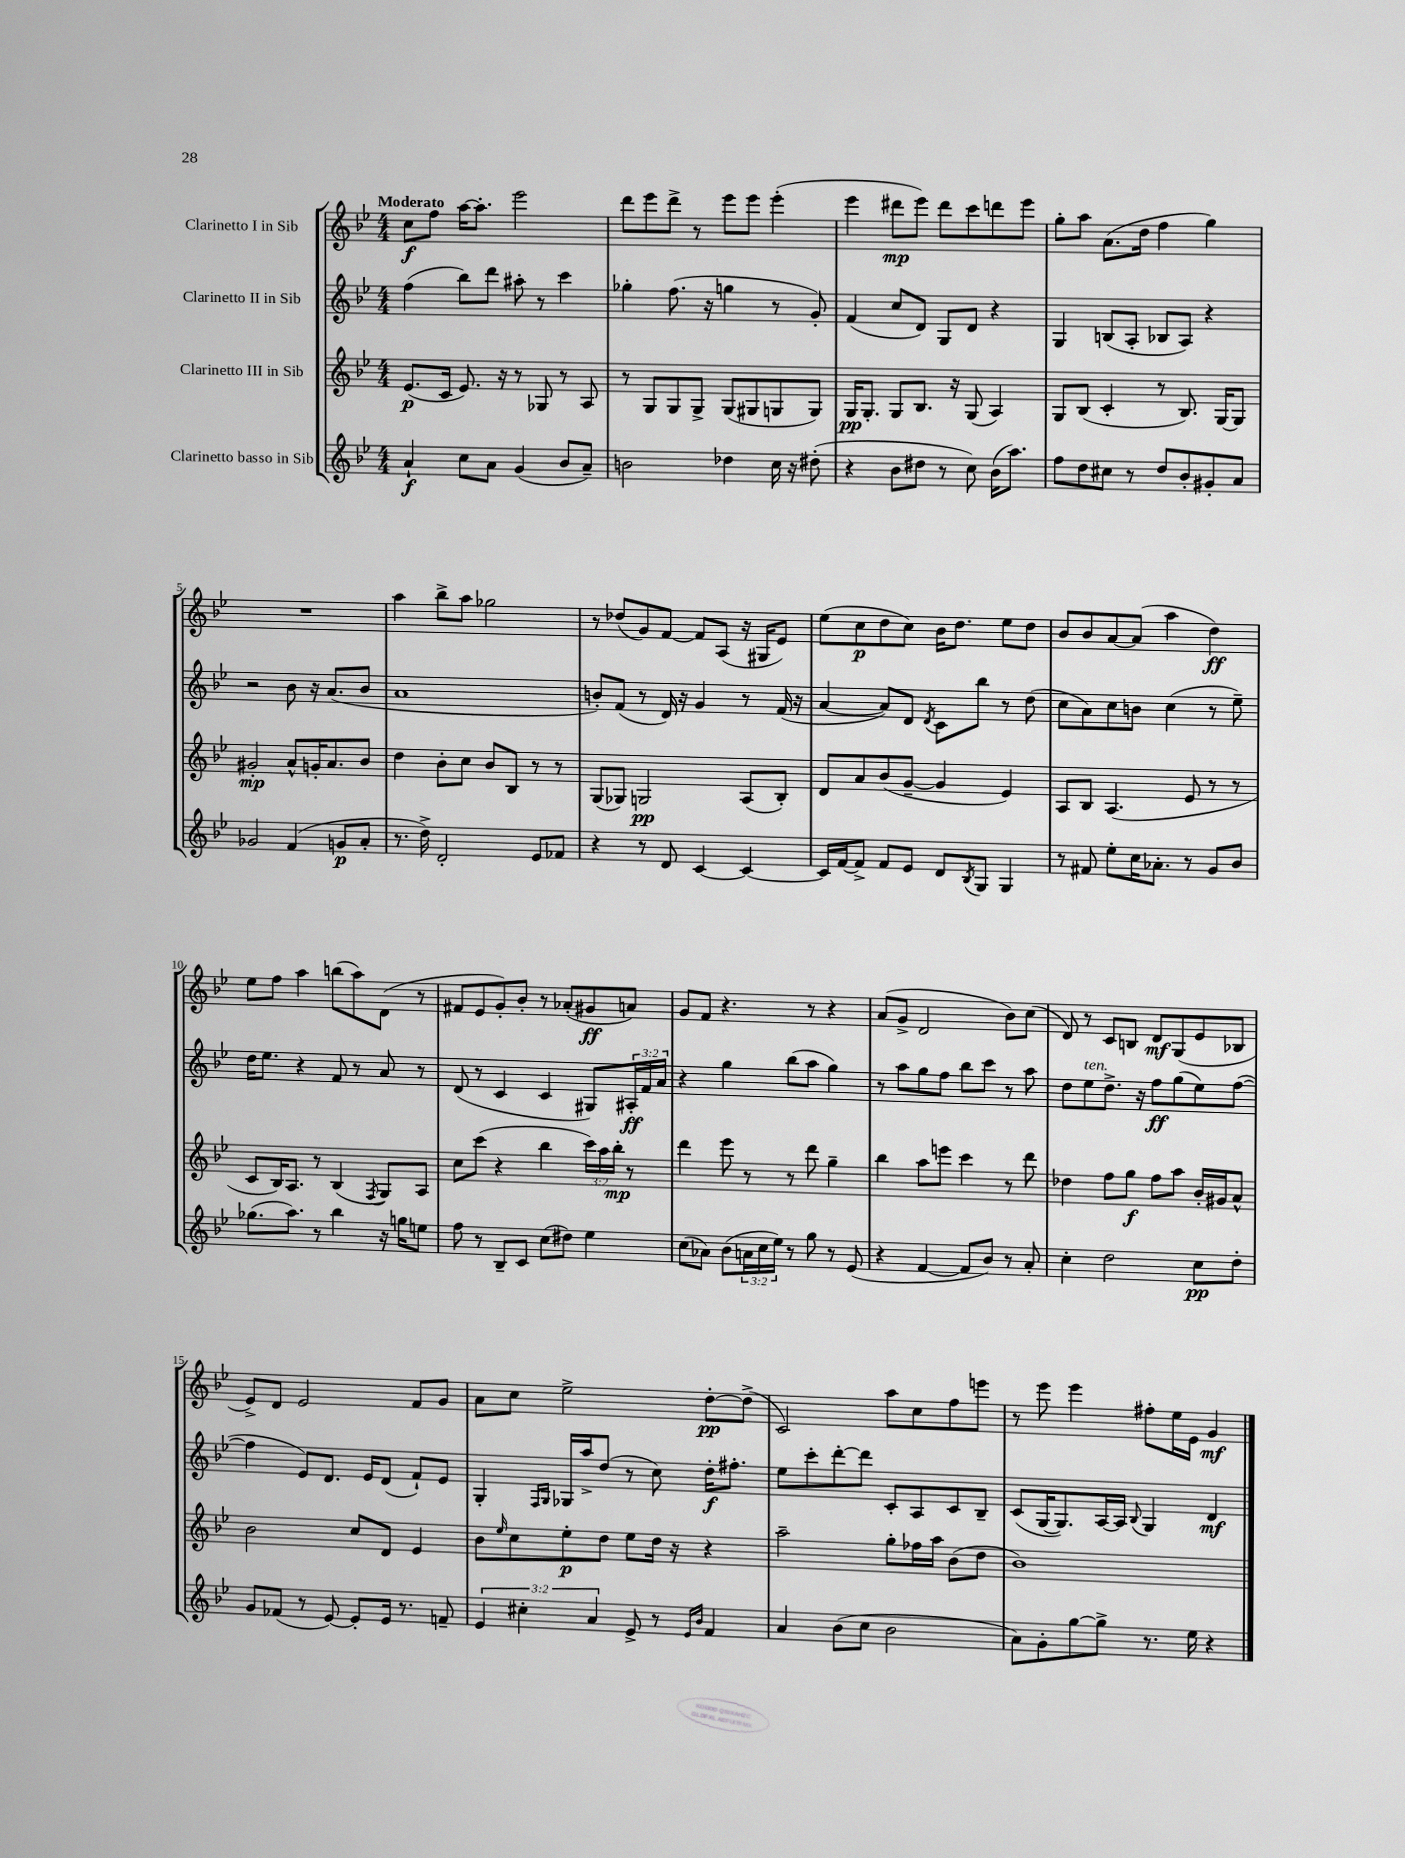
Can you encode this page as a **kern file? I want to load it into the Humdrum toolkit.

**kern	**kern	**kern	**kern
*staff4	*staff3	*staff2	*staff1
*clefG2	*clefG2	*clefG2	*clefG2
*k[b-e-]	*k[b-e-]	*k[b-e-]	*k[b-e-]
*M4/4	*M4/4	*M4/4	*M4/4
4a`	(8.e-	(4ff	8cc
.	.	.	8ff
.	16c	.	.
8cc	8.e-)	8bb-)	[16aa
.	.	.	8.aa']
8a	.	8ddd	.
.	16r	.	.
(4g	8r	8aa#'	2eee-
.	8G-	8r	.
8b-	8r	4ccc	.
8a~)	8A	.	.
=	=	=	=
2b	8r	4gg-'	8ddd
.	8G	.	8eee-
.	8G	(8.ff	8ddd^
.	8G^	.	8r
.	.	16r	.
4dd-	(8G	4gg	8eee-
.	8G#	.	8eee-
16cc	8G	8r	(4eee-'
16r	.	.	.
(8dd#'	8G)	8g')	.
=	=	=	=
4r	16G	(4f	4eee-
.	8.G'	.	.
8b-	8G	8cc	8ddd#
8dd#	8.B-	8d)	8eee-)
8r	.	8G	8ddd#
.	16r	.	.
8cc)	(8G	8d	8ccc
(16b-	4A)	4r	8ddd
8.aa)	.	.	.
.	.	.	8eee-
=	=	=	=
8ff	8G	4G	8gg'
8dd	(8B-	.	8aa
8cc#	4c'	(8B	(8.a
8r	.	8A'	.
.	.	.	16dd
8dd	8r	8B-	4ff
8b-'	8.B-)	8A)	.
8g#'	.	4r	4gg)
.	[16G	.	.
8a	8G]	.	.
=	=	=	=
2g-	2g#'	2r	1r
(4f	8a^^	8b-	.
.	16g'	16r	.
.	8.a	(8.a	.
8g	.	.	.
8a'	8b-	8b-	.
=	=	=	=
8.r	4dd	1a	4aa
16dd^)	.	.	.
2d'	8b-'	.	8bb-^
.	8cc	.	8aa
.	8b-	.	2gg-
.	8B-	.	.
8e-	8r	.	.
8f-	8r	.	.
=	=	=	=
4r	(8G	8b')	8r
.	8G-)	(8f	(8dd-
8r	2G	8r	8g)
8d	.	16d)	[8f
.	.	16r	.
[4c	.	4g	8f]
.	.	.	(8A
4c_	(8A	8r	16r
.	.	.	16G#
.	8B-')	(16f	8e-)
.	.	16r	.
=	=	=	=
16c]	8d	[4a	(8ee-
[16f	.	.	.
8f^]	8a	.	8cc
8f	(8b-	8a])	8dd
8e-	[8g~	8d	8cc)
.	.	8qd	.
8d	4g]	8c	16b-
.	.	.	8.dd
8qB-	.	.	.
8G	.	8bb-	.
4G	4e-)	8r	8ee-
.	.	(8dd	8dd
=	=	=	=
8r	8A	8cc	8b-
8f#	8B-	8a)	8b-
8ee-'	(4.A	8cc	[8a
16cc	.	8b	(8a]
8.a-'	.	.	.
.	.	(4cc	4aa
8r	8e-	.	.
8g	8r	8r	4dd)
8b-	8r	8ee-~)	.
=	=	=	=
(8.gg-	8c	16dd	8ee-
.	.	8.ee-	.
.	16B-)	.	8ff
8.aa)	8.A	.	.
.	.	4r	4aa
8r	8r	.	.
4bb-	(4B-	8f	(8bb
.	.	8r	8aa)
.	8qF	.	.
16r	8G)	8a	(8d
16gg	.	.	.
8ee	8A	8r	8r
=	=	=	=
8ff	8cc	(8d	8f#
8r	(8ccc	8r	8e-
8B-~	4r	4c	8g')
8c	.	.	8b-'
(8cc	4bb-	4c	8r
8dd#)	.	.	(8a-'
4ee-	24ccc)	8G#)	8g#
.	24aa	.	.
.	24bb-'	.	.
.	8r	24A#'	8a)
.	.	24f	.
.	.	24a	.
=	=	=	=
(8cc	4ddd	4r	8g
8a-)	.	.	8f
(8b-	8eee-	4gg	4.r
24a	8r	.	.
24cc	.	.	.
24ee-)	.	.	.
8r	8r	(8bb-	.
8gg	8ddd	8aa	8r
8r	4gg~	4gg)	4r
(8e-	.	.	.
=	=	=	=
4r	4bb-	8r	(8a
.	.	8aa	8g^
[4f	8aa	8gg	2d
.	8eee	8ff	.
8f]	4ccc	8bb-	.
8b-)	.	8ccc	.
8r	8r	8r	8b-)
8a'	8ddd	8aa	(8cc
=	=	=	=
4cc'	4dd-	8dd	8d)
.	.	8ee-	8r
2dd	8ff	8.dd^	8c
.	8gg	.	8B
.	.	16r	.
.	8ff	8ff	8d
.	8aa	(8gg	(8G
8cc	16b-'	8ee-)	8e-
.	16g#	.	.
8dd'	8a^^	([8ff	8B-
=	=	=	=
8g	2b-	4ff]	8e-^)
(8f-	.	.	8d
8r	.	8e-)	2e-
[8e-)	.	8.d	.
8e-']	8cc	.	.
.	.	16e-	.
16e-	8d	(8d	.
8.r	.	.	.
.	4e-	8f`)	8f
8f~	.	8e-	8g
=	=	=	=
6e-	8b-	4G'	8a
.	16qqee-	.	.
.	8cc	.	8cc
6cc#'	.	.	.
.	.	16qqF	.
.	.	16qqG	.
.	8ee-'	16G-	2ee-^
.	.	16aa^	.
6a	.	.	.
.	8dd	(8dd	.
8e-^	8ee-	8r	.
8r	16dd	8cc)	.
.	16r	.	.
16qqe-	.	.	.
16qqb-	.	.	.
4f	4r	16dd'	[8dd'
.	.	8.ff#'	.
.	.	.	(8dd^]
=	=	=	=
4a	2aa~	8ee-	2c)
.	.	8ccc'	.
(8b-	.	[8ddd'	.
8cc	.	8ddd]	.
2b-	8gg'	8c'	8aa
.	16ff-	8A	8cc
.	16aa	.	.
.	(8b-	8c	8ff
.	8dd	8B-~	8eee
=	=	=	=
8a)	1b-)	(8c	8r
8g'	.	[16G	8eee-
.	.	8.G])	.
[8gg	.	.	4eee-
8gg^]	.	[16A	.
.	.	16A]	.
.	.	8qqB-	.
8.r	.	4G	8ff#'
.	.	.	16ee-
16ee-	.	.	16e-
4r	.	4d	4g
==	==	==	==
*-	*-	*-	*-
